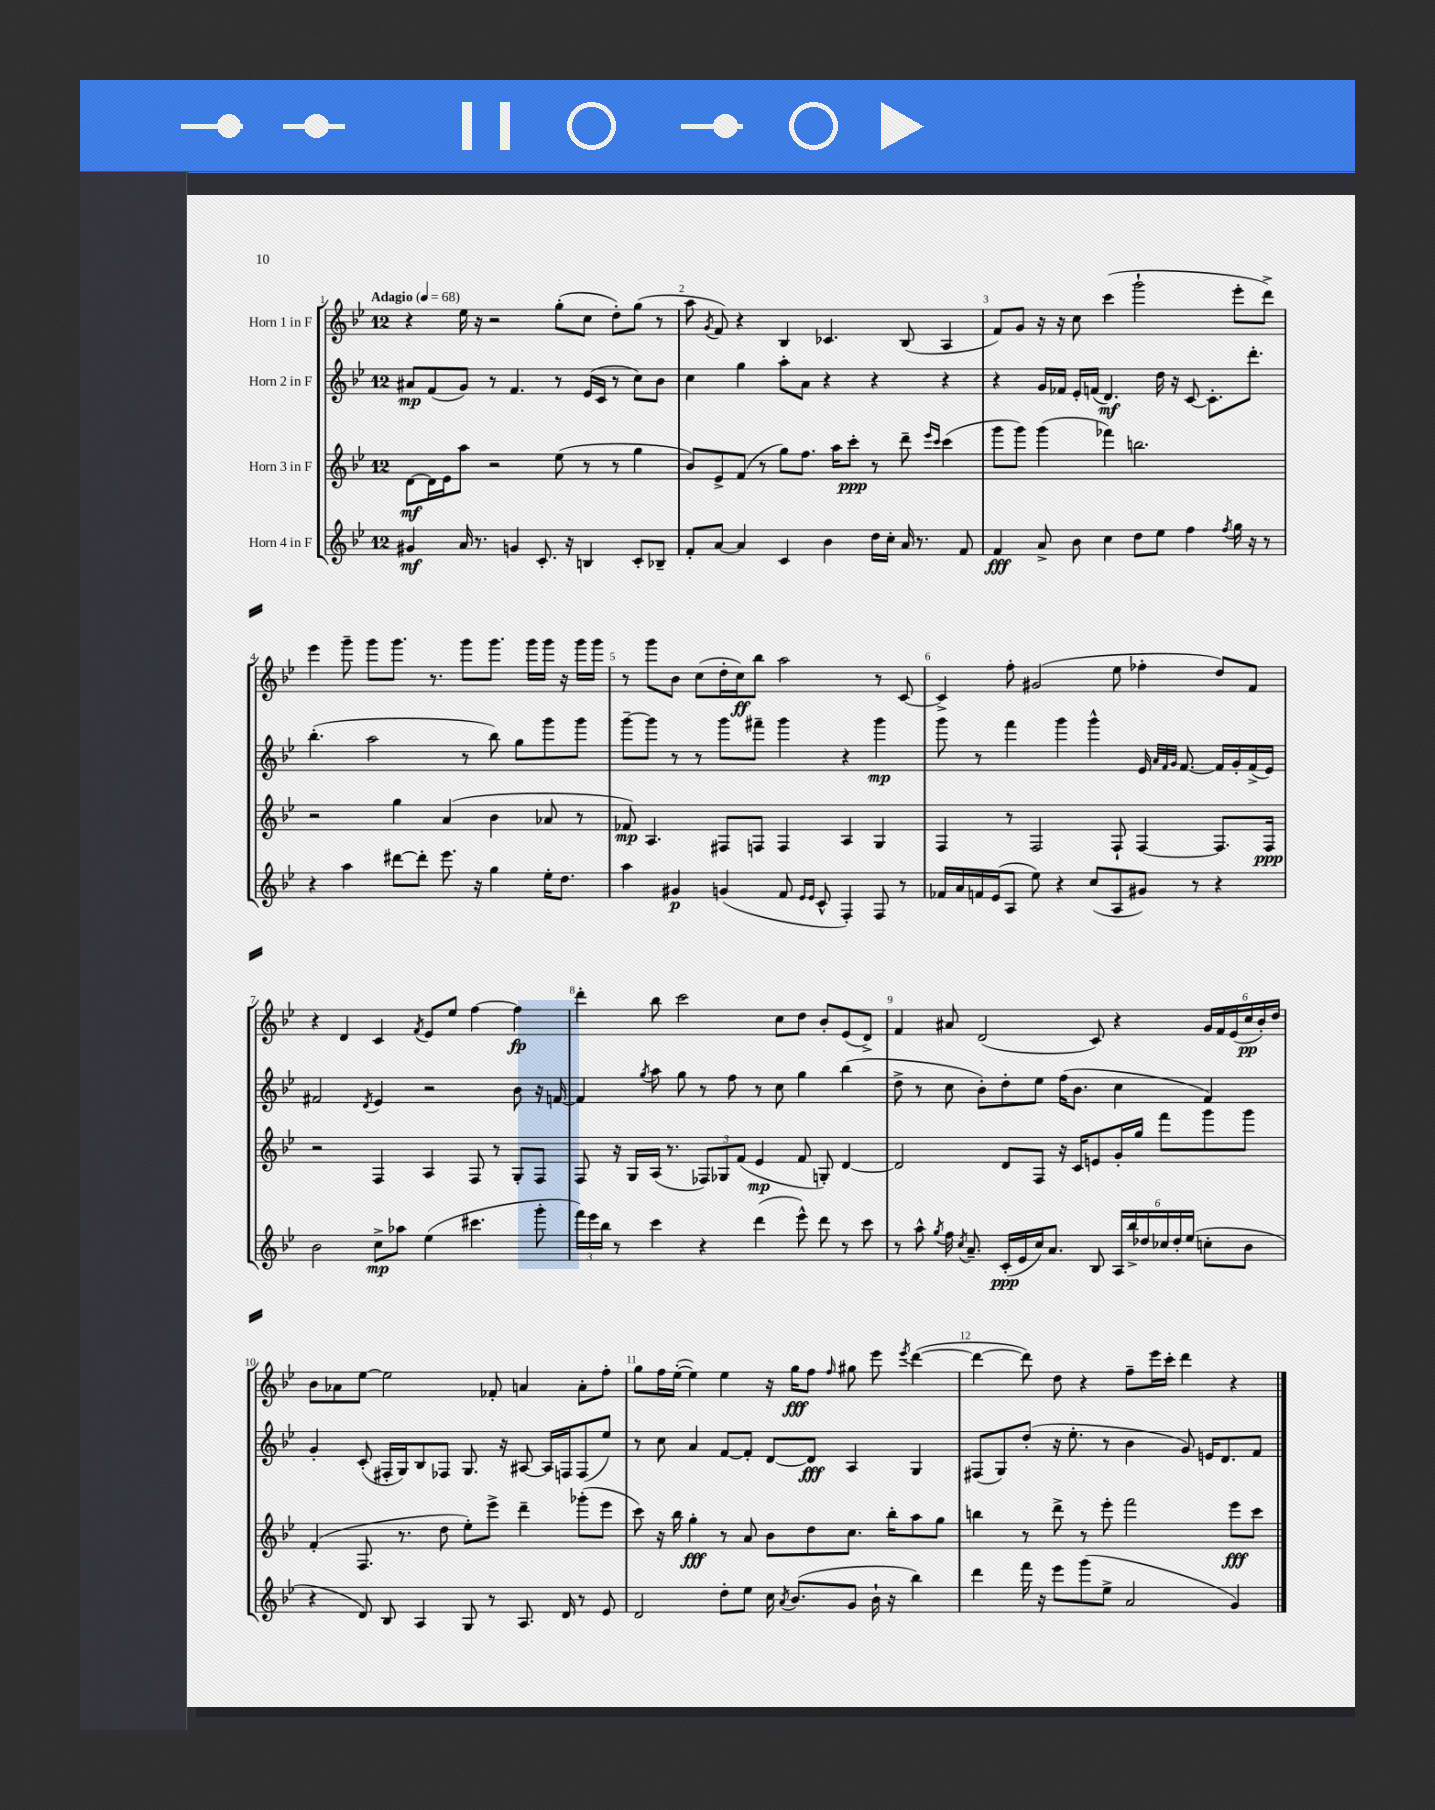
<<
\new StaffGroup <<
\new Staff = "s0" \with { instrumentName = "Horn 1 in F" } {
    \clef treble \key bes \major \once \override Staff.TimeSignature.style = #'single-digit \time 12/8 \tempo "Adagio" 4 = 68
    \autoBeamOff r4 ees''16 r16 r2 g''8[-.( c''8] d''8[-.) g''8]( r8 |
    a''8 \acciaccatura { g'8 } f'8) r4 bes4 ces'4. bes8( a4 |
    f'8[) g'8] r16 r16 c''8 c'''4( g'''2-! ees'''8[-. d'''8]->) |
    ees'''4 g'''8-- g'''8[ g'''8.] r8. g'''8[ g'''8.] g'''16[ g'''16] r16 g'''16[ g'''16] |
    r8 g'''8[ bes'8] c''8[( d''16-. c''16\ff) bes''8] a''2 r8 c'8~ |
    c'4-> f''8-. gis'2( ees''8 fes''4-. d''8[) f'8] |
    r4 d'4 c'4 \acciaccatura { f'8 } ees'8[ ees''8] f''4~ f''4\fp |
    d'''4-. bes''8 c'''2 c''8[ d''8] bes'8[-. ees'8( d'8]->) |
    f'4 ais'8 d'2( c'8) r4 \tuplet 6/4 { g'16[ f'16 ees'16( c''16\pp bes'16-.) d''16] } |
    bes'8[ aes'8 ees''8]~ ees''2 fes'8-. a'4 a'8[-. f''8]-. |
    g''8[ f''16 ees''16]~-.( ees''4) ees''4 r16 g''16[\fff f''8] \grace { f''16 } gis''8 ees'''8 \acciaccatura { ees'''8 } d'''4~( |
    d'''4~ d'''8) d''8 r4 f''8[-- ees'''16 c'''16]-. d'''4 r4 \bar "|." |
}
\new Staff = "s1" \with { instrumentName = "Horn 2 in F" } {
    \clef treble \key bes \major \once \override Staff.TimeSignature.style = #'single-digit \time 12/8
    \autoBeamOff ais'8[\mp f'8( g'8]) r8 f'4. r8 ees'16[( c'16] r8 c''8[) bes'8] |
    c''4 g''4 a''8[-. a'8] r4 r4 r4 |
    r4 g'16[ fes'16] ees'16[-. f'16]( d'4.\mf) d''16 r16 c'8~ c'8.[-. d'''8.]-. |
    bes''4.-.( a''2 r8 bes''8) g''8[ g'''8 g'''8] |
    g'''8[~-- g'''8] r8 r8 g'''8[ fis'''8]-- g'''4 r4 g'''4\mp |
    g'''8 r8 f'''4 g'''4 g'''4-^ ees'16 \grace { a'32[ f'32 g'32] } f'8.~ f'16[ g'16-. f'16->( ees'16]) |
    fis'2 \acciaccatura { d'8 } ees'4 r2 bes'8 r16 f'16~ |
    f'4 \acciaccatura { g''8 } a''8 g''8 r8 f''8 r8 c''8 g''4 bes''4( |
    d''8-> r8 c''8 bes'8[-.) d''8-. ees''8] f''16[( bes'8.] c''4 f'4) |
    g'4-. c'8-.( fis16[-. g16) bes8 fes8] g8. r16 ais8~ ais16[ f16 f8( ees''8]) |
    r8 c''8 a'4 f'8[~ f'8]-. d'8[~ d'8]\fff a4 g4 |
    fis8[( g8) d''8]-.( r16 ees''8.-. r8 bes'4 g'8) e'16[ d'8. f'8] \bar "|." |
}
\new Staff = "s2" \with { instrumentName = "Horn 3 in F" } {
    \clef treble \key bes \major \once \override Staff.TimeSignature.style = #'single-digit \time 12/8
    \autoBeamOff d'8[~\mf d'16 ees'16 a''8] r2 ees''8( r8 r8 g''4 |
    bes'8[) ees'8-> f'8]( r8 g''8[) f''8.] a''16[ c'''8]-.\ppp r8 d'''8-- \grace { ees'''16[ c'''16] } c'''4( |
    g'''8[ g'''8]) g'''4( fes'''4) b''2. |
    r2 g''4 a'4( bes'4 aes'8 r8 |
    fes'8\mp) a4. fis8[ f8] f4 a4 g4 |
    f4 r8 f2 f8-! f4~ f8.[ f16]\ppp |
    r2 f4 a4 f8 r8 g8[-. f8] |
    f8 r16 g16[ a16]( r8. \tuplet 3/2 { fes8[) ges8 f'8]( } ees'4\mp f'8 g8-.) d'4~ |
    d'2 d'8[ f8] r16 c'16[ e'8 g'16-. g''16] f'''8[ g'''8 g'''8] |
    f'4-.( f8. r8. d''8 ees''8[-.) ees'''8]-> d'''4-- ges'''8[-.( ees'''8] |
    c'''8) r16 bes''16 g''4-.\fff r8 a'8 bes'8[ d''8 c''8.] bes''16[-. a''8 g''8] |
    b''4 r8 d'''8-> r8 ees'''8-. f'''2 ees'''8[\fff c'''8] \bar "|." |
}
\new Staff = "s3" \with { instrumentName = "Horn 4 in F" } {
    \clef treble \key bes \major \once \override Staff.TimeSignature.style = #'single-digit \time 12/8
    \autoBeamOff gis'4\mf a'16 r8. g'4 c'8.-. r16 b4 c'8[-. bes8]-- |
    f'8[-. a'8]~ a'4 c'4 bes'4 d''16[ c''16]-. a'16 r8. f'8 |
    f'4\fff a'8-> bes'8 c''4 d''8[ ees''8] f''4 \acciaccatura { f''8 } g''16 r16 r8 |
    r4 a''4 dis'''8[~ dis'''8]-. ees'''8. r16 g''4 ees''16[-. d''8.] |
    a''4 gis'4\p g'4( f'8 \grace { ees'16[ ees'16] } c'8-^ f4-.) f8 r8 |
    fes'16[ a'16 f'16 ees'16( a8] ees''8) r4 c''8[( a8 gis'8]) r8 r4 |
    bes'2 c''8[->\mp aes''8] ees''4( cis'''4. g'''8-. |
    \tuplet 3/2 { f'''16[) ees'''16 bes''16] } r8 c'''4 r4 d'''4( ees'''8-^) d'''8 r8 c'''8 |
    r8 a''8-^ \acciaccatura { g''8 } f''16 \acciaccatura { c''8 } a'8.-- c'16[-.\ppp( ees'16 c''16) a'8.] bes8 \tuplet 6/4 { a16[ bes''16-> des''16 ces''16 des''16-. ees''16]( } c''8[-. bes'8] |
    r4 d'8) bes8 a4 g8 r8 a8. d'16 r8 ees'8 |
    d'2 d''8[-. ees''8] c''16 \acciaccatura { a'8 } bes'8.[( g'8] bes'16-! r16 bes''4) |
    d'''4 f'''16 r16 ees'''8[ g'''8( ees''8]-> a'2 g'4) \bar "|." |
}
>>
>>
\layout { \context { \Score \override BarNumber.break-visibility = ##(#f #t #t) barNumberVisibility = #all-bar-numbers-visible } }
